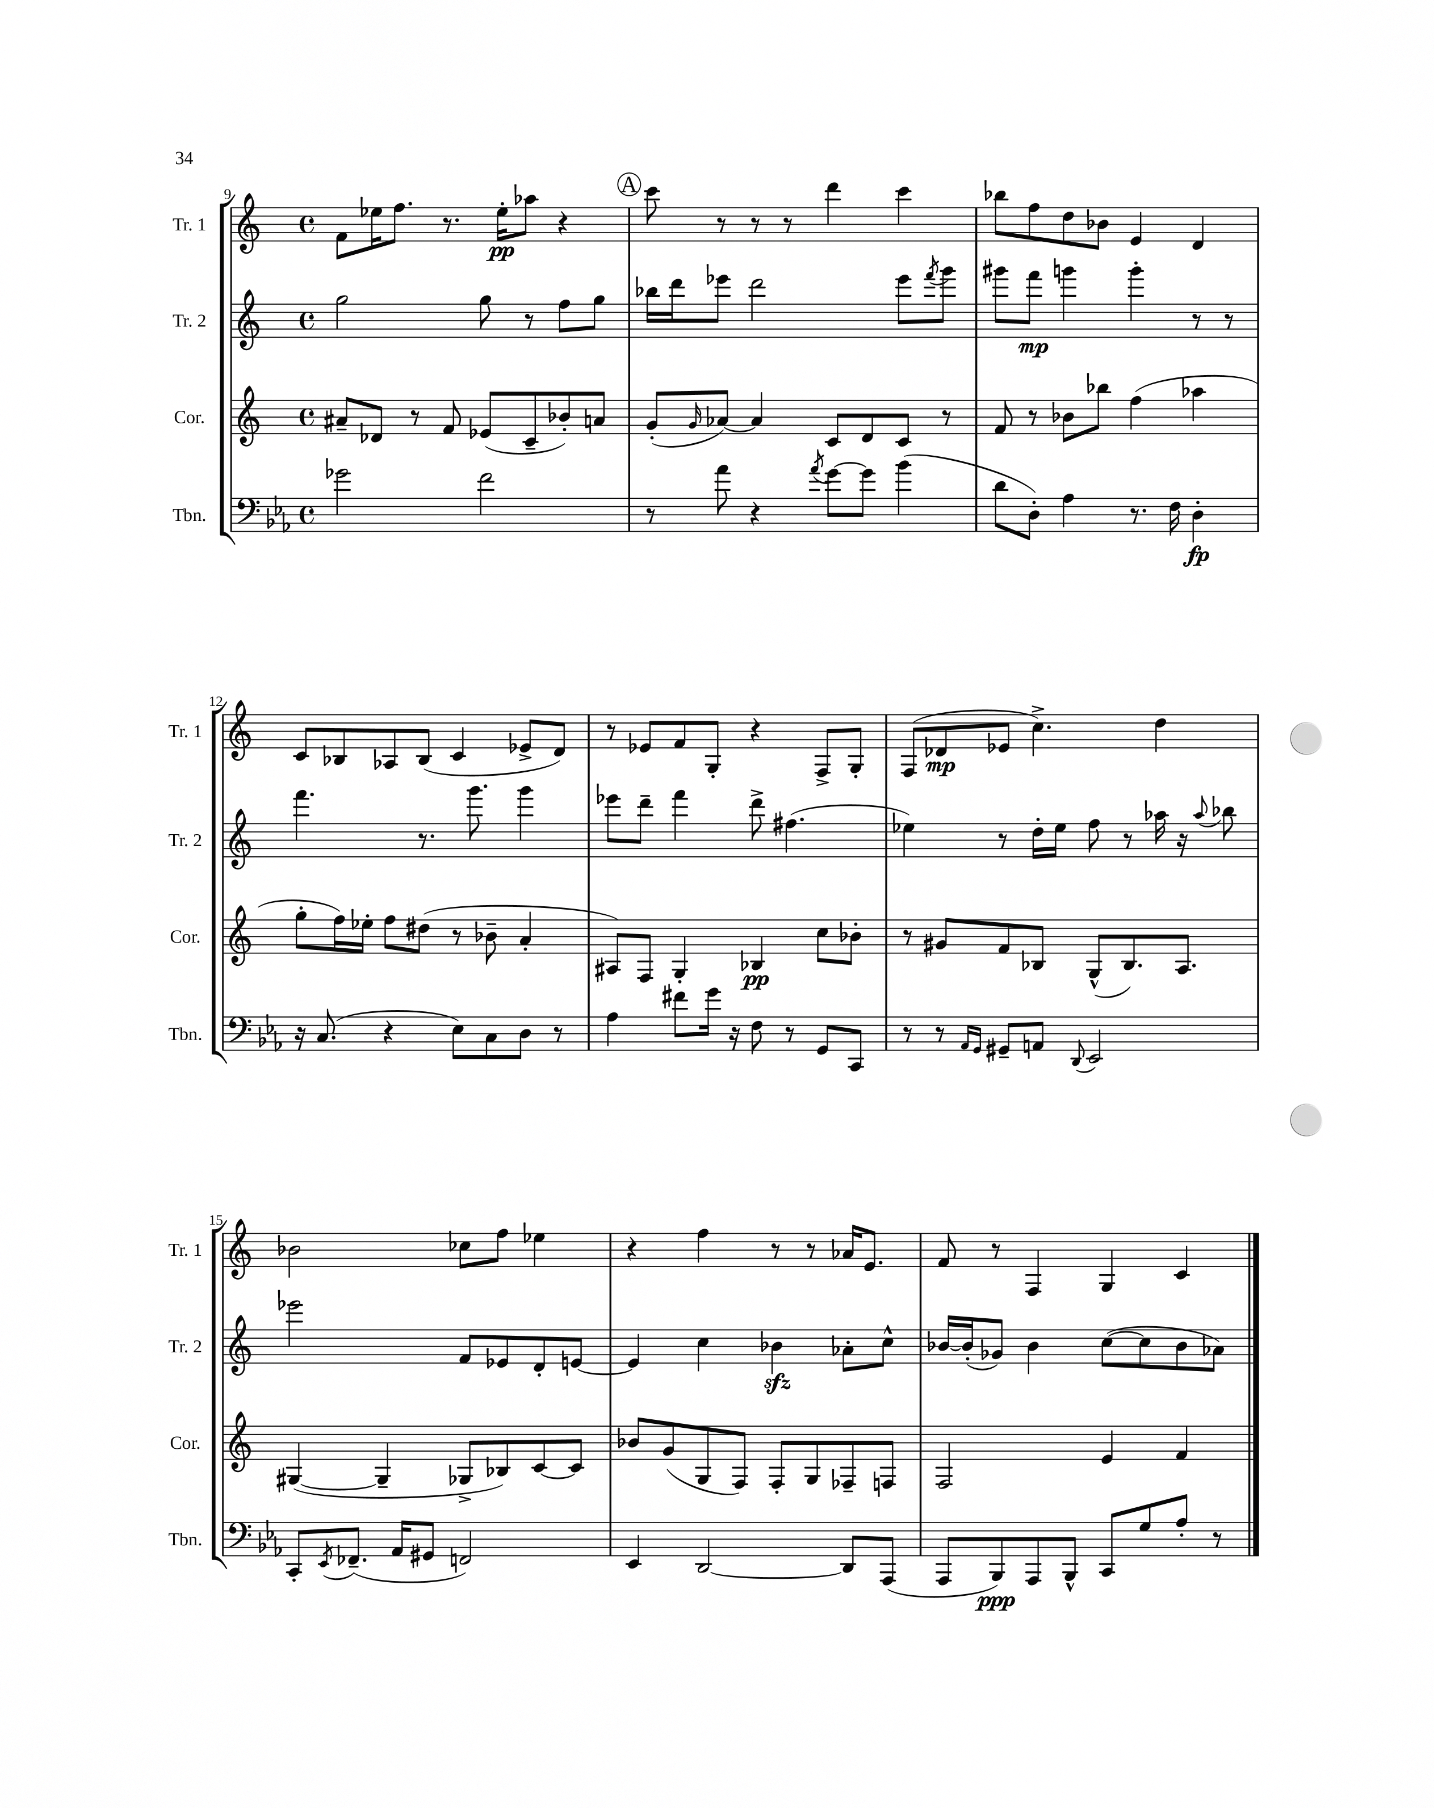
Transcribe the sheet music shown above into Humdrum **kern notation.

**kern	**kern	**kern	**kern
*staff4	*staff3	*staff2	*staff1
*clefF4	*clefG2	*clefG2	*clefG2
*k[b-e-a-]	*k[]	*k[]	*k[]
*M4/4	*M4/4	*M4/4	*M4/4
*met(c)	*met(c)	*met(c)	*met(c)
2g-	8a#~	2gg	8f
.	8d-	.	16ee-
.	.	.	8.ff
.	8r	.	.
.	8f	.	8.r
2f	(8e-	8gg	.
.	.	.	16ee-'
.	8c~	8r	8aa-
.	8b-')	8ff	4r
.	8a	8gg	.
=	=	=	=
8r	(8g'	16bb-	8ccc
.	.	16ddd	.
.	16qqg	.	.
8a-	[8a-)	8eee-	8r
4r	4a-]	2ddd	8r
.	.	.	8r
8qa-	.	.	.
[8g	8c	.	4ddd
8g]	8d	.	.
(4b-	8c	8eee-	4ccc
.	.	8qfff	.
.	8r	8ggg	.
=	=	=	=
8d	8f	8ggg#	8bb-
8D')	8r	8fff	8ff
4A-	8b-	4ggg	8dd
.	8bb-	.	8b-
8.r	(4ff	4ggg'	4e
16F	.	.	.
4D'	4aa-	8r	4d
.	.	8r	.
=	=	=	=
16r	8gg'	4.fff	8c
(8.C	.	.	.
.	16ff)	.	8B-
.	16ee-'	.	.
4r	8ff	.	8A-
.	(8dd#	8.r	(8B-
8E-)	8r	.	4c
.	.	8.ggg	.
8C	8b-~	.	.
8D	4a'	4ggg	8e-^
8r	.	.	8d)
=	=	=	=
4A-	8A#)	8eee-	8r
.	8F	8ddd~	8e-
8f#	4G'	4fff	8f
16g	.	.	8G'
16r	.	.	.
8F	4B-	8ddd^	4r
8r	.	(4.ff#	.
8GG	8cc	.	8F^
8CC	8b-'	.	8G'
=	=	=	=
8r	8r	4ee-)	(8F
8r	8g#	.	8d-
16qqAA-	.	.	.
16qqGG	.	.	.
8GG#~	8f	8r	8e-
8AA	8B-	16dd'	4.cc^)
.	.	16ee-	.
8qqDD	.	.	.
2EE-	(8G^^	8ff	.
.	8.B-)	8r	.
.	.	16aa-	4dd
.	8.A	16r	.
.	.	8qqaa-	.
.	.	8bb-	.
=	=	=	=
8CC'	([4G#	2eee-	2b-
8qEE-	.	.	.
(8.FF-~	.	.	.
.	4G#~]	.	.
16AA-	.	.	.
8GG#	.	.	.
2FF)	8G-^	8f	8cc-
.	8B-)	8e-	8ff
.	[8c	8d'	4ee-
.	8c]	[8e	.
=	=	=	=
4EE-	8b-	4e]	4r
.	(8g	.	.
[2DD	8G	4cc	4ff
.	8F)	.	.
.	8F'	4b-	8r
.	8G	.	8r
8DD]	8F-~	8a-'	16a-
.	.	.	8.e
(8AAA-	8F	8cc^^	.
=	=	=	=
8AAA-	2F	[16b-	8f
.	.	(16b-']	.
8BBB-)	.	8g-)	8r
8AAA-	.	4b-	4F
8BBB-^^	.	.	.
8CC	4e	([8cc	4G
8G	.	8cc]	.
8A-'	4f	8b-	4c
8r	.	8a-)	.
==	==	==	==
*-	*-	*-	*-
